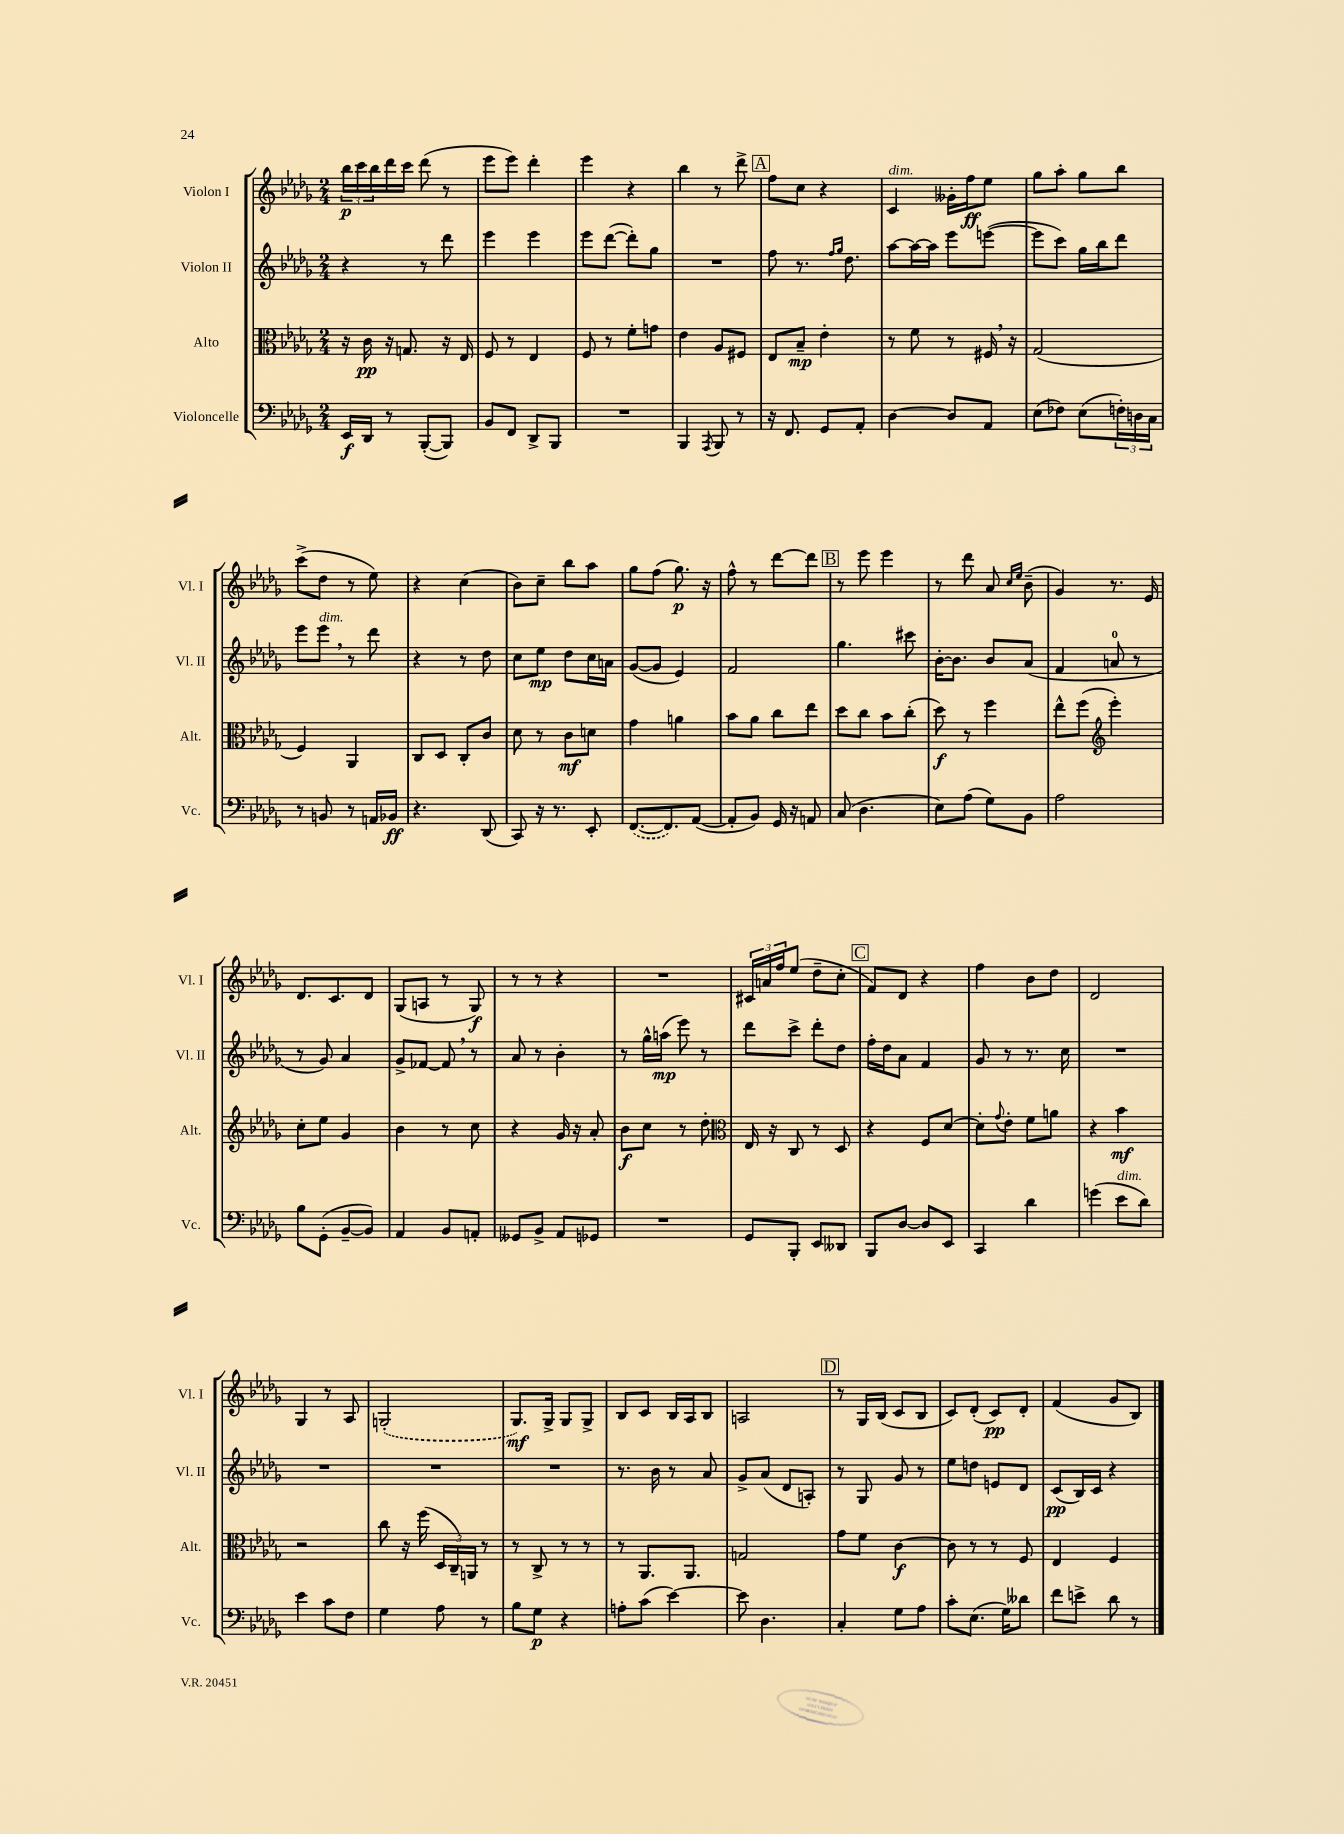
<<
\new StaffGroup <<
\new Staff = "s0" \with { instrumentName = "Violon I" shortInstrumentName = "Vl. I" } {
    \clef treble \key des \major \numericTimeSignature \time 2/4
    \tuplet 3/2 { bes''16\p c'''16 bes''16 } des'''16 c'''16 des'''8( r8 |
    ees'''8 ees'''8) des'''4-. |
    ees'''4 r4 |
    bes''4 r8 des'''8-> |
    \mark \markup { \box "A" } f''8 c''8 r4 |
    c'4^\markup { \italic "dim." } geses'16-. f''16\ff ees''8 |
    ges''8 aes''8-. ges''8 bes''8 |
    c'''8->( des''8 r8 ees''8) |
    r4 c''4( |
    bes'8) c''8-- bes''8 aes''8 |
    ges''8 f''8( ges''8.\p) r16 |
    f''8-^ r8 des'''8~ des'''8 |
    \mark \markup { \box "B" } r8 ees'''8 ees'''4 |
    r8 des'''8 aes'8 \grace { c''16 ees''16 } bes'8--( |
    ges'4) r8. ees'16 |
    des'8. c'8. des'8 |
    ges8( a8 r8 ges8\f) |
    r8 r8 r4 |
    R2 |
    \tuplet 3/2 { cis'16 a'16 f''16 } ees''8( des''8-- c''8-. |
    \mark \markup { \box "C" } f'8) des'8 r4 |
    f''4 bes'8 des''8 |
    des'2 |
    ges4 r8 aes8 |
    \once \slurDashed g2-.( |
    ges8.\mf) ges16-> ges8 ges8-> |
    bes8 c'8 bes16 aes16 bes8 |
    a2 |
    \mark \markup { \box "D" } r8 ges16 bes16( c'8 bes8 |
    c'8) des'8-.( c'8\pp) des'8-. |
    f'4( ges'8 bes8) \bar "|." |
}
\new Staff = "s1" \with { instrumentName = "Violon II" shortInstrumentName = "Vl. II" } {
    \clef treble \key des \major \numericTimeSignature \time 2/4
    r4 r8 des'''8 |
    ees'''4 ees'''4 |
    ees'''8 des'''8~( des'''8-.) ges''8 |
    R2 |
    \mark \markup { \box "A" } f''8 r8. \grace { f''16 ges''16 } des''8. |
    aes''8~ aes''16~ aes''16 ees'''8 e'''8~( |
    e'''8 c'''8) ges''16 bes''16 des'''8 |
    ees'''8 ees'''8^\markup { \italic "dim." } \breathe r8 des'''8 |
    r4 r8 des''8 |
    c''8 ees''8\mp des''8 c''16 a'16 |
    ges'8~( ges'8 ees'4) |
    f'2 |
    \mark \markup { \box "B" } ges''4. cis'''8 |
    bes'16~-. bes'8. bes'8 aes'8( |
    f'4 a'8-0 r8 |
    r8 ges'8) aes'4 |
    ges'8-> fes'8~ fes'8 \breathe r8 |
    aes'8 r8 bes'4-. |
    r8 ges''16-^ a''16\mp( ees'''8) r8 |
    des'''8 c'''8-> des'''8-. des''8 |
    \mark \markup { \box "C" } f''16-. des''16 aes'8 f'4 |
    ges'8 r8 r8. c''16 |
    R2 |
    R2 |
    R2 |
    R2 |
    r8. bes'16 r8 aes'8 |
    ges'8-> aes'8( des'8 a8-.) |
    \mark \markup { \box "D" } r8 ges8 ges'8 r8 |
    ees''8 d''8 e'8 des'8 |
    c'8\pp( bes16) c'16 r4 \bar "|." |
}
\new Staff = "s2" \with { instrumentName = "Alto" shortInstrumentName = "Alt." } {
    \clef alto \key des \major \numericTimeSignature \time 2/4
    r16 c'16\pp r16 g8. r16 ees16 |
    f8 r8 ees4 |
    f8 r8 f'8-. g'8 |
    ees'4 aes8 fis8 |
    \mark \markup { \box "A" } ees8 bes8--\mp ees'4-. |
    r8 f'8 r8 fis16 \breathe r16 |
    ges2( |
    f4) aes,4 |
    c8 des8 c8-. c'8 |
    des'8 r8 c'8\mf d'8 |
    ges'4 a'4 |
    bes'8 aes'8 c''8 ees''8 |
    \mark \markup { \box "B" } des''8 c''8 bes'8 c''8-.( |
    des''8\f) r8 f''4 |
    ees''8-^ f''8( \clef treble ees'''4-.) |
    c''8-. ees''8 ges'4 |
    bes'4 r8 c''8 |
    r4 ges'16 r16 aes'8-. |
    bes'8\f c''8 r8 des''8-. |
    \clef alto ees16 r16 c8 r8 des8 |
    \mark \markup { \box "C" } r4 f8 des'8~ |
    des'8-. \appoggiatura { ges'8 } ees'8-. f'8 a'8 |
    r4 bes'4\mf |
    r2 |
    c''8 r16 f''16( \tuplet 3/2 { des16 c16--) a,16 } r8 |
    r8 c8-> r8 r8 |
    r8 aes,8. aes,8. |
    g2 |
    \mark \markup { \box "D" } ges'8 f'8 c'4~\f |
    c'8 r8 r8 f8 |
    ees4 f4 \bar "|." |
}
\new Staff = "s3" \with { instrumentName = "Violoncelle" shortInstrumentName = "Vc." } {
    \clef bass \key des \major \numericTimeSignature \time 2/4
    ees,16\f des,16 r8 bes,,8~-.( bes,,8) |
    bes,8 f,8 des,8-> bes,,8 |
    R2 |
    bes,,4 \acciaccatura { aes,,8 } bes,,8 r8 |
    \mark \markup { \box "A" } r16 f,8. ges,8 aes,8-. |
    des4~ des8 aes,8 |
    ees8( fes8) ees8( \tuplet 3/2 { f16-.) d16 c16 } |
    r8 b,8 r8 a,16 bes,16\ff |
    r4. des,8( |
    c,8) r16 r8. ees,8-. |
    \once \slurDashed f,8.~( f,8.) aes,8~( |
    aes,8-. bes,8) ges,16 r16 a,8 |
    \mark \markup { \box "B" } c8( des4. |
    ees8) aes8( ges8) bes,8 |
    aes2 |
    bes8 ges,8-.( bes,8~-- bes,8) |
    aes,4 bes,8 a,8-. |
    geses,8 bes,8-> aes,8 ges,8 |
    R2 |
    ges,8 bes,,8-. ees,8 deses,8 |
    \mark \markup { \box "C" } bes,,8 des8~ des8 ees,8 |
    c,4 des'4 |
    g'4( ees'8^\markup { \italic "dim." } des'8) |
    ees'4 c'8 f8 |
    ges4 aes8 r8 |
    bes8 ges8\p r4 |
    a8-. c'8( ees'4~) |
    ees'8 des4. |
    \mark \markup { \box "D" } c4-. ges8 aes8 |
    c'8-. ees8.( ges16) deses'8 |
    f'8 e'8-> des'8 r8 \bar "|." |
}
>>
>>
\layout { \context { \Score \remove "Bar_number_engraver" } }
